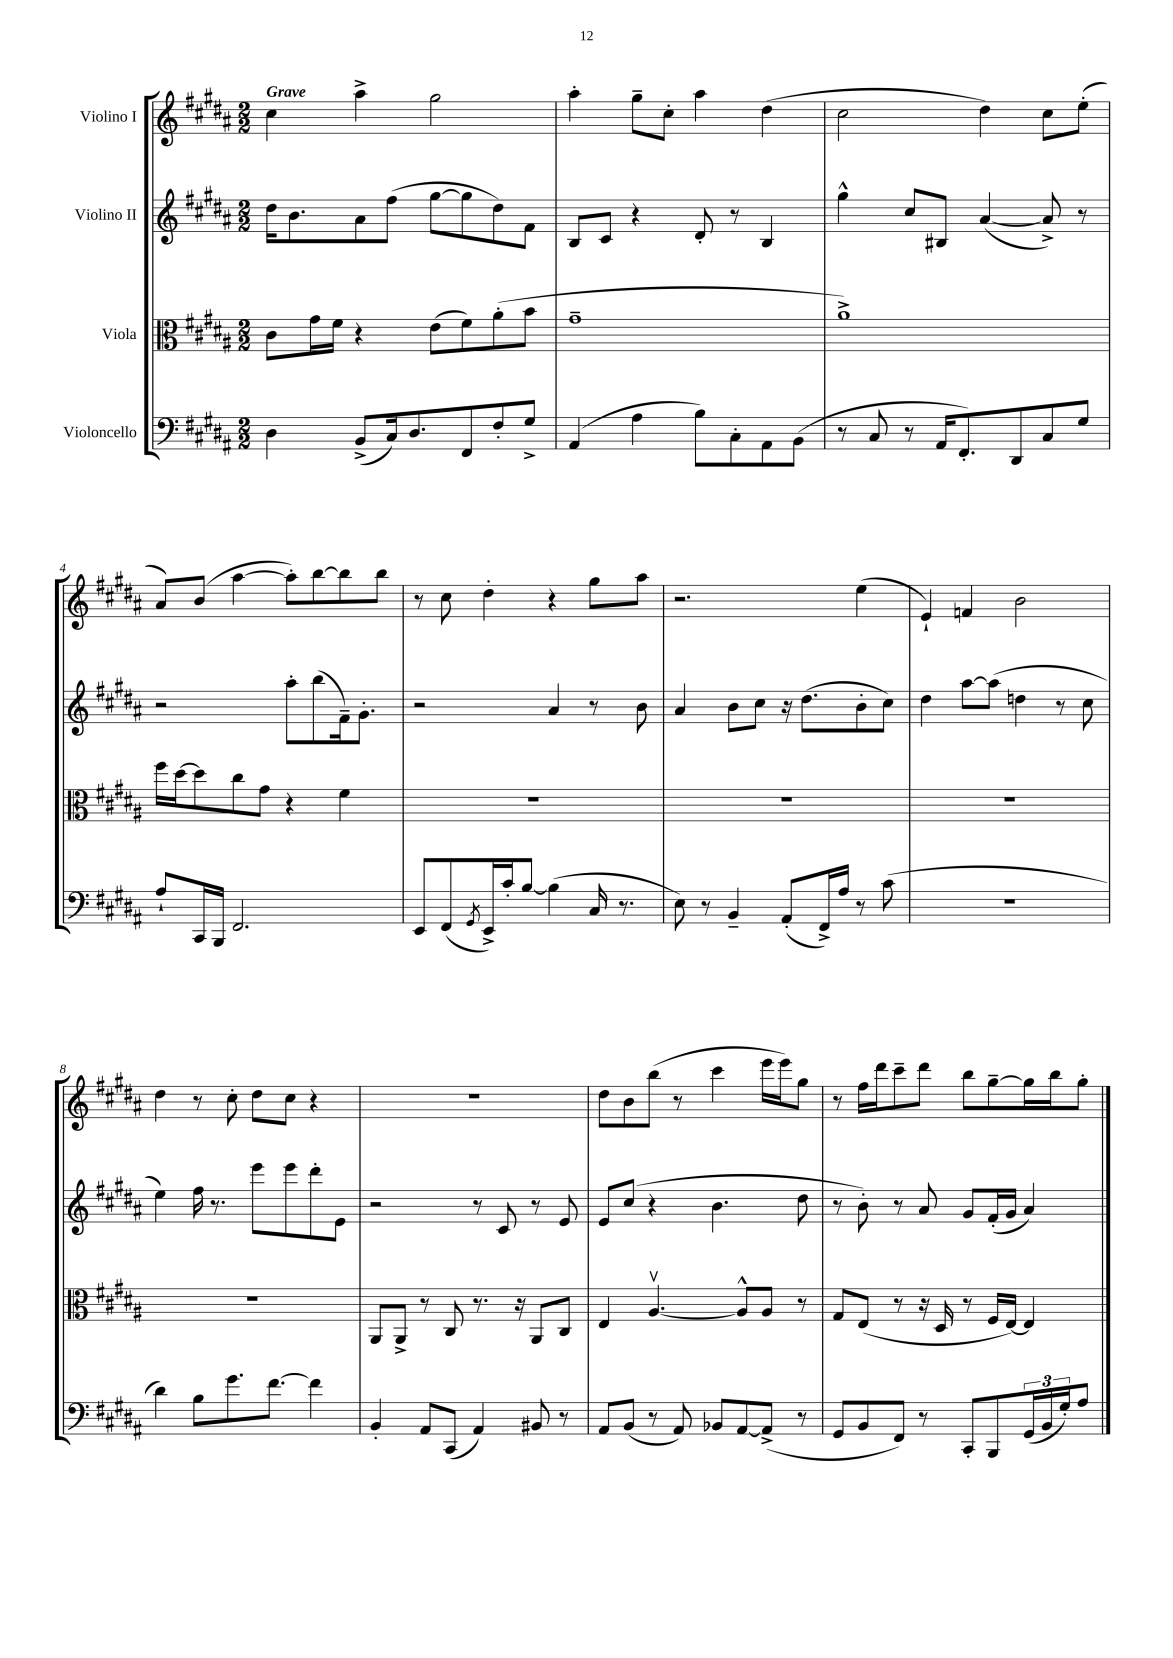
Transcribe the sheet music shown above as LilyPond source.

<<
\new StaffGroup <<
\new Staff = "s0" \with { instrumentName = "Violino I" } {
    \clef treble \key b \major \numericTimeSignature \time 2/2 \tempo "Grave"
    cis''4 ais''4-> gis''2 |
    ais''4-. gis''8-- cis''8-. ais''4 dis''4( |
    cis''2 dis''4) cis''8 e''8-.( |
    ais'8) b'8( ais''4~ ais''8-.) b''8~ b''8 b''8 |
    r8 cis''8 dis''4-. r4 gis''8 ais''8 |
    r2. e''4( |
    e'4-!) f'4 b'2 |
    dis''4 r8 cis''8-. dis''8 cis''8 r4 |
    R1 |
    dis''8 b'8 b''8( r8 cis'''4 e'''16 e'''16) gis''8 |
    r8 fis''16 dis'''16 cis'''8-- dis'''8 b''8 gis''8~-- gis''16 b''16 gis''8-. \bar "|." |
}
\new Staff = "s1" \with { instrumentName = "Violino II" } {
    \clef treble \key b \major \numericTimeSignature \time 2/2
    dis''16 b'8. ais'8 fis''8( gis''8~ gis''8 dis''8) fis'8 |
    b8 cis'8 r4 dis'8-. r8 b4 |
    gis''4-^ cis''8 bis8 ais'4~( ais'8->) r8 |
    r2 ais''8-. b''8( fis'16--) gis'8.-. |
    r2 ais'4 r8 b'8 |
    ais'4 b'8 cis''8 r16 dis''8.( b'8-. cis''8) |
    dis''4 ais''8~ ais''8( d''4 r8 cis''8 |
    e''4) fis''16 r8. e'''8 e'''8 dis'''8-. e'8 |
    r2 r8 cis'8 r8 e'8 |
    e'8 cis''8( r4 b'4. dis''8 |
    r8 b'8-.) r8 ais'8 gis'8 fis'16-.( gis'16 ais'4) \bar "|." |
}
\new Staff = "s2" \with { instrumentName = "Viola" } {
    \clef alto \key b \major \numericTimeSignature \time 2/2
    cis'8 gis'16 fis'16 r4 e'8( fis'8) ais'8-.( b'8 |
    gis'1-- |
    ais'1->) |
    fis''16 dis''16~ dis''8 cis''8 gis'8 r4 fis'4 |
    R1 |
    R1 |
    R1 |
    R1 |
    ais,8 ais,8-> r8 cis8 r8. r16 ais,8 cis8 |
    e4 ais4.~\upbow ais8-^ ais8 r8 |
    gis8 e8( r8 r16 dis16 r8 fis16 e16~) e4 \bar "|." |
}
\new Staff = "s3" \with { instrumentName = "Violoncello" } {
    \clef bass \key b \major \numericTimeSignature \time 2/2
    dis4 b,8->( cis16) dis8. fis,8 fis8-. gis8-> |
    ais,4( ais4 b8) cis8-. ais,8 b,8( |
    r8 cis8 r8 ais,16 fis,8.-.) dis,8 cis8 gis8 |
    ais8-! cis,16 b,,16 fis,2. |
    e,8 fis,8( \acciaccatura { gis,8 } e,16->) cis'16-. b8~ b4( cis16 r8. |
    e8) r8 b,4-- ais,8-.( fis,16->) ais16 r8 cis'8( |
    r1 |
    dis'4) b8 gis'8. fis'8.~ fis'4 |
    b,4-. ais,8 cis,8( ais,4) bis,8 r8 |
    ais,8 b,8( r8 ais,8) bes,8 ais,8~ ais,8->( r8 |
    gis,8 b,8 fis,8) r8 cis,8-. b,,8 \tuplet 3/2 { gis,16( b,16 gis16-.) } ais8 \bar "|." |
}
>>
>>
